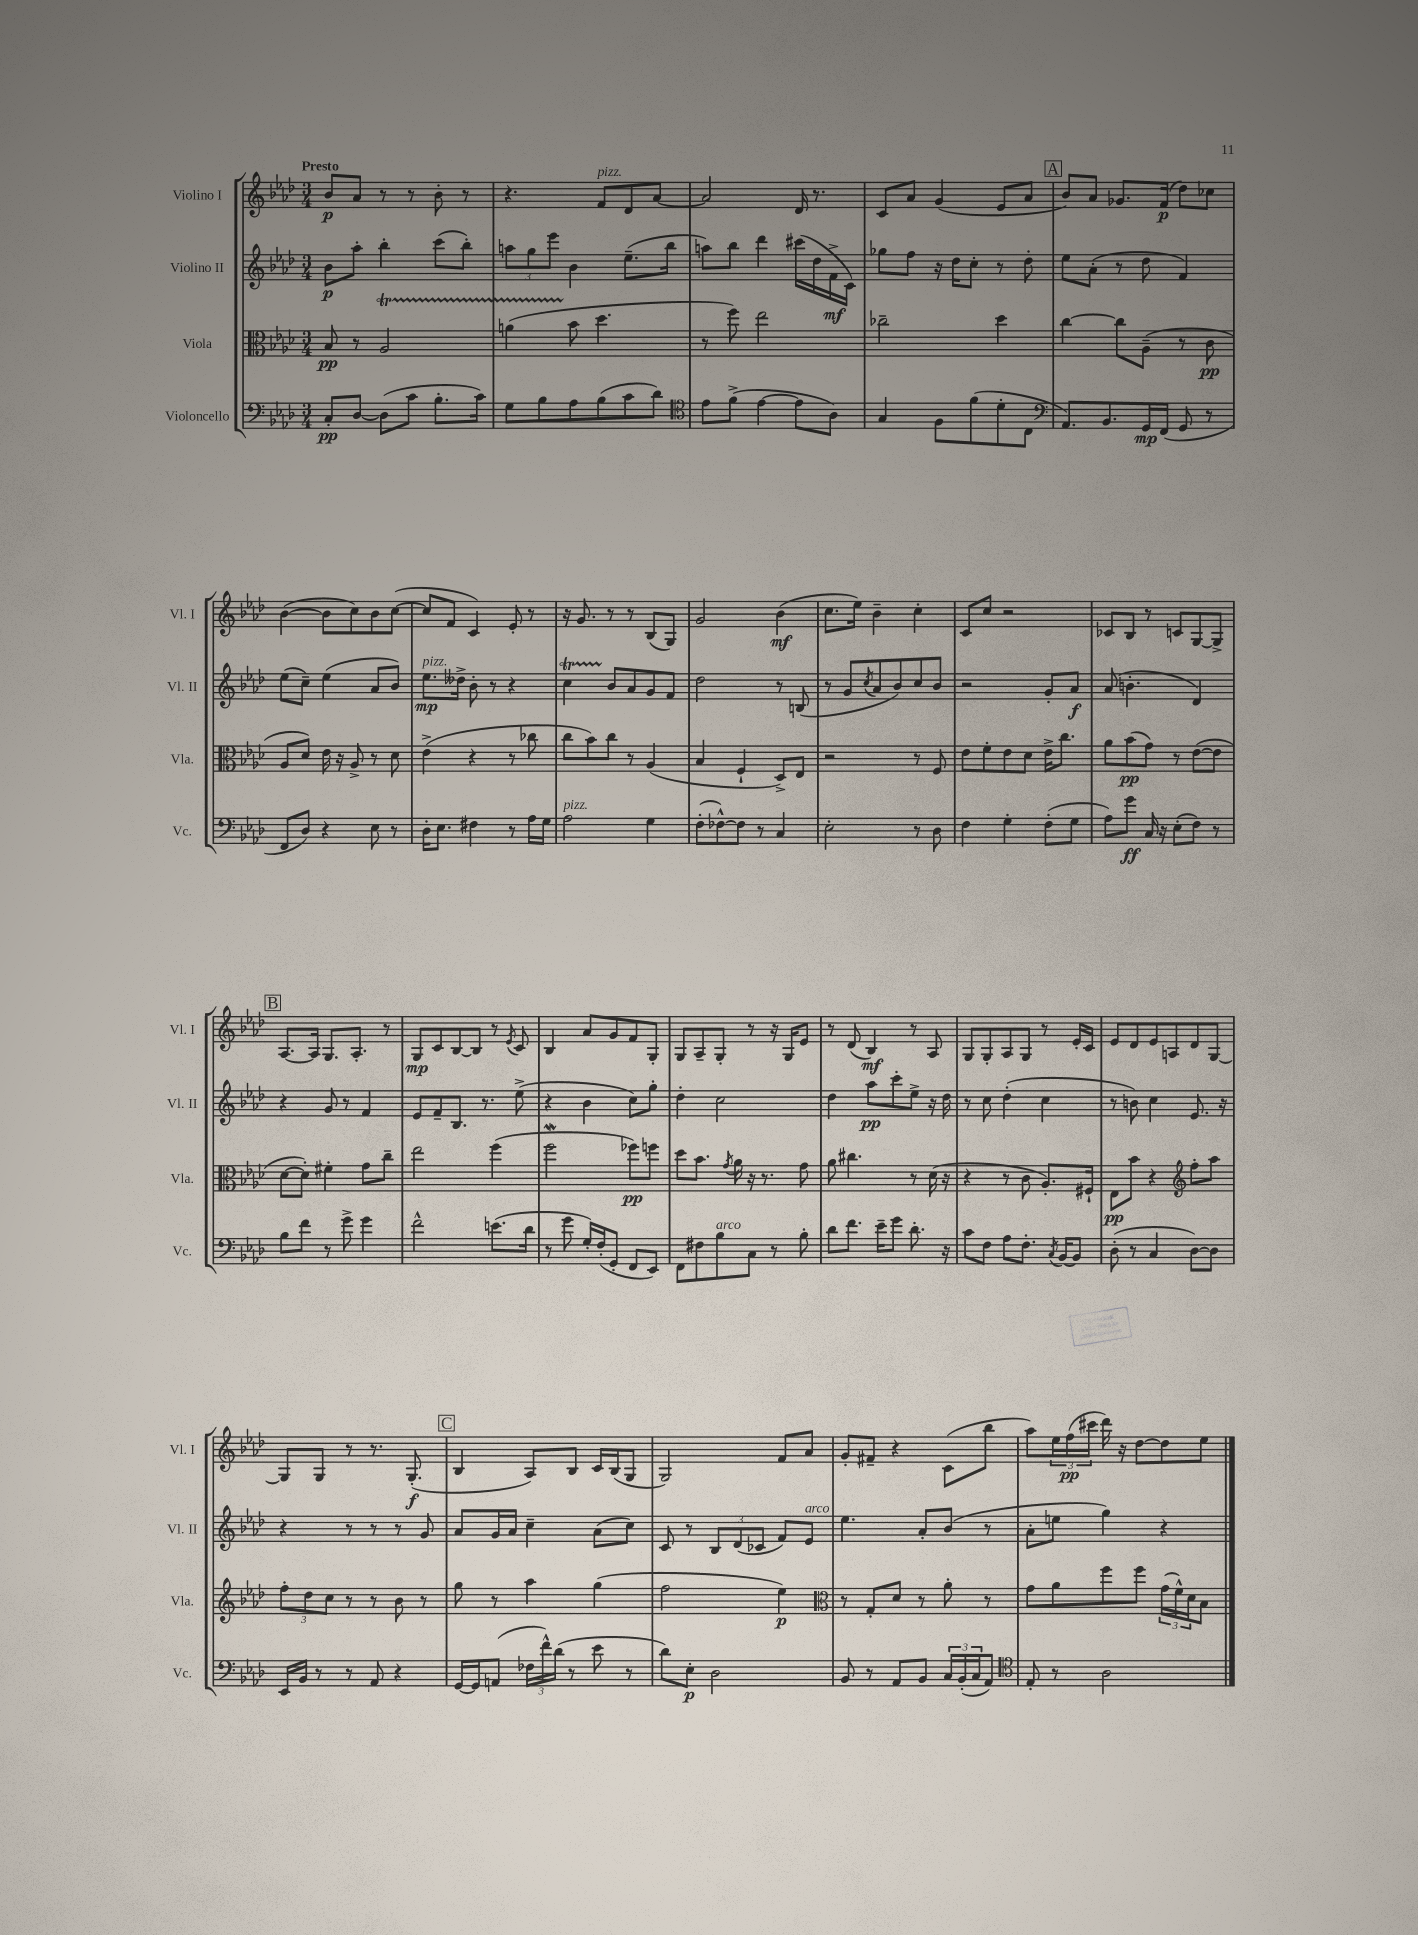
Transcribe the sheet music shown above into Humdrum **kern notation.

**kern	**dynam	**kern	**dynam	**kern	**dynam	**kern	**dynam
*part4	*part4	*part3	*part3	*part2	*part2	*part1	*part1
*staff4	*staff4	*staff3	*staff3	*staff2	*staff2	*staff1	*staff1
*I"Violoncello	*	*I"Viola	*	*I"Violino II	*	*I"Violino I	*
*I'Vc.	*	*I'Vla.	*	*I'Vl. II	*	*I'Vl. I	*
*clefF4	*	*clefC3	*	*clefG2	*	*clefG2	*
*k[b-e-a-d-]	*	*k[b-e-a-d-]	*	*k[b-e-a-d-]	*	*k[b-e-a-d-]	*
*M3/4	*	*M3/4	*	*M3/4	*	*M3/4	*
=1	=1	=1	=1	=1	=1	=1	=1
!	!	!	!	!	!	!LO:TX:a:B:t=Presto	!
8C'/L	pp	8B-/	pp	8b-\L	p	8b-/L	p
[8D-/J	.	8r	.	8aa-'\J	.	8a-/J	.
(8D-\L]	.	2A-T/	.	4bb-'\	.	8r	.
8c\J	.	.	.	.	.	8r	.
8.B-'\L	.	.	.	(8ccc\L	.	8b-'\	.
.	.	.	.	8bb-'\J)	.	8r	.
16c\Jk)	.	.	.	.	.	.	.
=2	=2	=2	=2	=2	=2	=2	=2
8G\L	.	(4anTTT\	.	12aan\L	.	4.r	.
.	.	.	.	12gg\	.	.	.
8B-\	.	.	.	.	.	.	.
.	.	.	.	12eee-\J	.	.	.
8A-\	.	8b-\	.	4b-\	.	.	.
!	!	!	!	!	!	!LO:TX:a:i:t=pizz.	!
(8B-\	.	4.dd-\	.	.	.	8f/L	.
8c\	.	.	.	(8.ee-~\L	.	8d-/	.
8d-\J)	.	.	.	.	.	[8a-/J	.
.	.	.	.	16bb-\Jk	.	.	.
=3	=3	=3	=3	=3	=3	=3	=3
*clefC4	*	*	*	*	*	*	*
8e-\L	.	8r	.	8aan\L)	.	2a-/]	.
(8f^\J	.	8ff\)	.	8bb-\J	.	.	.
[4e-\	.	2ee-\	.	4ddd-\	.	.	.
8e-\L]	.	.	.	(16ccc#X\LL	.	16d-/	.
.	.	.	.	16dd-\	.	8.r	.
8A-\J)	.	.	.	16f^\	mf	.	.
.	.	.	.	16c\JJ)	.	.	.
=4	=4	=4	=4	=4	=4	=4	=4
4G/	.	2cc-X~\	.	8gg-X\L	.	8c/L	.
.	.	.	.	8ff\J	.	8a-/J	.
8F\L	.	.	.	16r	.	(4g/	.
.	.	.	.	16dd-\KL	.	.	.
(8f\	.	.	.	8cc'\J	.	.	.
8d-'\	.	4dd-\	.	8r	.	8e-/L	.
8C\J	.	.	.	8dd-'\	.	8a-/J	.
!!LO:REH:place=s1:t=A
=5	=5	=5	=5	=5	=5	=5	=5
*clefF4	*	*	*	*	*	*	*
8.AA-/L)	.	[4cc\	.	8ee-\L	.	8b-/L)	.
.	.	.	.	(8a-'\J	.	8a-/J	.
8.BB-/	.	.	.	.	.	.	.
.	.	8cc\L]	.	8r	.	8.g-X/L	.
16GG/L	mp	(8A-~\J	.	8dd-\	.	.	.
(16FF/JJ	.	.	.	.	.	(16f/Jk	p
8GG/	.	8r	.	4f/)	.	8dd-\L)	.
8r	.	8c\	pp	.	.	8cc-X\J	.
!!LO:LB:g=z
=6	=6	=6	=6	=6	=6	=6	=6
8FF/L	.	8A-/L	.	(8ee-\L	.	([4b-\	.
8D-/J)	.	8d-/J)	.	8cc~\J)	.	.	.
4r	.	16e-\	.	(4ee-\	.	8b-\L]	.
.	.	16r	.	.	.	.	.
.	.	8A-^/	.	.	.	8cc\)	.
8E-\	.	8r	.	8a-/L	.	8b-\	.
8r	.	8d-\	.	8b-/J)	.	([8cc\J	.
=7	=7	=7	=7	=7	=7	=7	=7
!	!	!	!	!LO:TX:a:i:t=pizz.	!	!	!
16D-'\KL	.	(4e-^\	.	8.ee-\L	mp	8cc/L]	.
8.E-\J	.	.	.	.	.	.	.
.	.	.	.	.	.	8f/J	.
.	.	.	.	16dd--X^\Jk	.	.	.
4F#X\	.	4r	.	8b-'\	.	4c/)	.
.	.	.	.	8r	.	.	.
8r	.	8r	.	4r	.	8e-'/	.
16A-\LL	.	8cc-X\	.	.	.	8r	.
16G\JJ	.	.	.	.	.	.	.
=8	=8	=8	=8	=8	=8	=8	=8
!LO:TX:a:i:t=pizz.	!	!	!	!	!	!	!
2A-\	.	8cc\L	.	4cct\	.	16r	.
.	.	.	.	.	.	8.g/	.
.	.	8b-\)	.	.	.	.	.
.	.	8cc\J	.	8b-/L	.	8r	.
.	.	8r	.	8a-/	.	8r	.
4G\	.	(4A-/	.	8g/	.	(8B-/L	.
.	.	.	.	8f/J	.	8G/J)	.
=9	=9	=9	=9	=9	=9	=9	=9
(8F'\L	.	4B-/	.	2dd-\	.	2g/	.
[8F-X^^\)	.	.	.	.	.	.	.
8F-\J]	.	4F`/	.	.	.	.	.
8r	.	.	.	.	.	.	.
4C/	.	8D-^/L)	.	8r	.	(4b-\	mf
.	.	8E-/J	.	(8Bn/	.	.	.
=10	=10	=10	=10	=10	=10	=10	=10
2E-'\	.	2r	.	8r	.	8.cc\L	.
.	.	.	.	8g/L	.	.	.
.	.	.	.	.	.	16ee-\Jk)	.
.	.	.	.	8qcc/	.	.	.
.	.	.	.	8a-/	.	4b-~\	.
.	.	.	.	8b-/)	.	.	.
8r	.	8r	.	8cc/	.	4cc'\	.
8D-\	.	8F/	.	8b-/J	.	.	.
=11	=11	=11	=11	=11	=11	=11	=11
4F\	.	8e-\L	.	2r	.	8c/L	.
.	.	8f'\	.	.	.	8cc/J	.
4G'\	.	8e-\	.	.	.	2r	.
.	.	8d-\J	.	.	.	.	.
(8F'\L	.	16e-^\KL	.	8g'/L	.	.	.
.	.	8.cc\J	.	.	.	.	.
8G\J	.	.	.	8a-/J	f	.	.
=12	=12	=12	=12	=12	=12	=12	=12
8A-\L)	.	8a-\L	.	(8a-/	.	8c-X/L	.
8g\J	ff	(8b-\	pp	4.bn'\	.	8B-/J	.
16C/	.	8g\J)	.	.	.	8r	.
16r	.	.	.	.	.	.	.
(8E-'\L	.	8r	.	.	.	8cn/L	.
8F\J)	.	([8e-\L	.	4d-/)	.	[8G/	.
8r	.	8e-\J]	.	.	.	8G^/J]	.
!!LO:LB:g=z
!!LO:REH:place=s1:t=B
=13	=13	=13	=13	=13	=13	=13	=13
8B-\L	.	[8d-\L	.	4r	.	[8.A-/L	.
8f\J	.	8d-'\J])	.	.	.	.	.
.	.	.	.	.	.	16A-/Jk]	.
8r	.	4f#X'\	.	8g/	.	8.G/L	.
8g^\	.	.	.	8r	.	.	.
.	.	.	.	.	.	8.A-'/J	.
4g\	.	8g\L	.	4f/	.	.	.
.	.	8cc~\J	.	.	.	8r	.
=14	=14	=14	=14	=14	=14	=14	=14
2f^^\	.	2ee-\	.	8e-/L	.	8G/L	mp
.	.	.	.	8f~/	.	8c/	.
.	.	.	.	8.B-/J	.	[8B-/	.
.	.	.	.	.	.	8B-/J]	.
.	.	.	.	8.r	.	.	.
(8.en\L	.	(4ff\	.	.	.	8r	.
.	.	.	.	.	.	8qe-/	.
.	.	.	.	(8ee-^\	.	8c/	.
16d-\Jk	.	.	.	.	.	.	.
=15	=15	=15	=15	=15	=15	=15	=15
8r	.	2ffW\	.	4r	.	4B-/	.
8g\	.	.	.	.	.	.	.
16G'/LL)	.	.	.	4b-\	.	8a-/L	.
(16F'/J	.	.	.	.	.	.	.
8GG'/J	.	.	.	.	.	8g/	.
8FF/L	.	8ff-X\L)	pp	8cc\L)	.	8f/	.
8EE-/J)	.	8ffn\J	.	8gg'\J	.	8G'/J	.
=16	=16	=16	=16	=16	=16	=16	=16
8FF\L	.	8dd-\L	.	4dd-'\	.	8G/L	.
8F#X\	.	8.b-\J	.	.	.	8A-~/	.
!LO:TX:a:i:t=arco	!	!	!	!	!	!	!
8B-\	.	.	.	2cc\	.	8G'/J	.
.	.	8qg/	.	.	.	.	.
.	.	16a-\	.	.	.	.	.
8C\J	.	16r	.	.	.	8r	.
.	.	8.r	.	.	.	.	.
8r	.	.	.	.	.	16r	.
.	.	.	.	.	.	16G/KL	.
8B-'\	.	8g\	.	.	.	8e-/J	.
=17	=17	=17	=17	=17	=17	=17	=17
8d-\L	.	8a-\	.	4dd-\	.	8r	.
8.f\J	.	4.cc#X\	.	.	.	(8d-/	.
.	.	.	.	8aa-\L	pp	4B-/)	mf
16e-~\KL	.	.	.	.	.	.	.
8g\J	.	.	.	8ccc'\	.	.	.
8.d-'\	.	8r	.	8ee-^\J	.	8r	.
.	.	(16d-\	.	16r	.	8A-/	.
16r	.	16r	.	16dd-\	.	.	.
=18	=18	=18	=18	=18	=18	=18	=18
8c\L	.	4r	.	8r	.	8G/L	.
8F\J	.	.	.	8cc\	.	8G'/	.
8A-\L	.	8r	.	(4dd-'\	.	8A-/	.
8.F'\J	.	8c\	.	.	.	8G/J	.
.	.	8.A-'/L)	.	4cc\	.	8r	.
8qC/	.	.	.	.	.	.	.
[16BB-/KL	.	.	.	.	.	.	.
8BB-/J]	.	.	.	.	.	16e-'/LL	.
.	.	16F#X`/Jk	.	.	.	16c/JJ	.
=19	=19	=19	=19	=19	=19	=19	=19
(8D-'\	.	8E-\L	pp	8r	.	8e-/L	.
8r	.	8b-\J	.	8bn\)	.	8d-/	.
4C/	.	4r	.	4cc\	.	8e-/	.
.	.	.	.	.	.	8An/	.
*	*	*clefG2	*	*	*	*	*
[8D-\L)	.	8ff'\L	.	8.e-/	.	8d-/	.
8D-\J]	.	8aa-\J	.	.	.	[8G/J	.
.	.	.	.	16r	.	.	.
!!LO:LB:g=z
=20	=20	=20	=20	=20	=20	=20	=20
16EE-/LL	.	12ff'\L	.	4r	.	8G/L]	.
16BB-/JJ	.	.	.	.	.	.	.
.	.	12dd-\	.	.	.	.	.
8r	.	.	.	.	.	8G/J	.
.	.	12cc\J	.	.	.	.	.
8r	.	8r	.	8r	.	8r	.
8AA-/	.	8r	.	8r	.	8.r	.
4r	.	8b-\	.	8r	.	.	.
.	.	.	.	.	.	(8.G'/	f
.	.	8r	.	8g/	.	.	.
!!LO:REH:place=s1:t=C
=21	=21	=21	=21	=21	=21	=21	=21
[16GG/LL	.	8gg\	.	8a-/L	.	4B-/	.
16GG/J]	.	.	.	.	.	.	.
(8AAn/J	.	8r	.	16g/L	.	.	.
.	.	.	.	16a-/JJ	.	.	.
24F-X\LL	.	4aa-\	.	4cc~\	.	8A-/L)	.
24f^^\)	.	.	.	.	.	.	.
(24d-\JJ	.	.	.	.	.	.	.
8r	.	.	.	.	.	8B-/J	.
8e-\	.	(4gg\	.	(8a-\L	.	16c/LL	.
.	.	.	.	.	.	(16B-/J	.
8r	.	.	.	8cc\J)	.	8G/J	.
=22	=22	=22	=22	=22	=22	=22	=22
8d-\L)	.	2ff\	.	8c/	.	2G/)	.
8E-'\J	p	.	.	8r	.	.	.
2D-\	.	.	.	12B-/L	.	.	.
.	.	.	.	(12d-/	.	.	.
.	.	.	.	12c-X/J	.	.	.
.	.	4ee-\)	p	8f/L)	.	8f/L	.
!	!	!	!	!LO:TX:a:i:t=arco	!	!	!
.	.	.	.	8e-/J	.	8a-/J	.
=23	=23	=23	=23	=23	=23	=23	=23
*	*	*clefC3	*	*	*	*	*
8BB-/	.	8r	.	4.ee-\	.	8g'/L	.
8r	.	8G'/L	.	.	.	8f#X~/J	.
8AA-/L	.	8d-/J	.	.	.	4r	.
8BB-/J	.	8r	.	8a-'/L	.	.	.
24C/LL	.	8a-'\	.	(8b-/J	.	(8c\L	.
(24BB-'/	.	.	.	.	.	.	.
24C/J	.	.	.	.	.	.	.
8AA-/J)	.	8r	.	8r	.	8bb-\J	.
=24	=24	=24	=24	=24	=24	=24	=24
*clefC4	*	*	*	*	*	*	*
8E-'/	.	8g\L	.	8a-'\L	.	8aa-\L)	.
8r	.	8a-\	.	8een\J	.	24ee-\L	.
.	.	.	.	.	.	(24ff\	pp
.	.	.	.	.	.	24ccc#X\JJ	.
2A-\	.	8ff\	.	4gg\)	.	16ddd-\)	.
.	.	.	.	.	.	16r	.
.	.	8ff\J	.	.	.	[8dd-\L	.
.	.	(24g\LL	.	4r	.	8dd-\]	.
.	.	24f^^\)	.	.	.	.	.
.	.	24d-\J	.	.	.	.	.
.	.	8B-\J	.	.	.	8ee-\J	.
==	==	==	==	==	==	==	==
*-	*-	*-	*-	*-	*-	*-	*-
